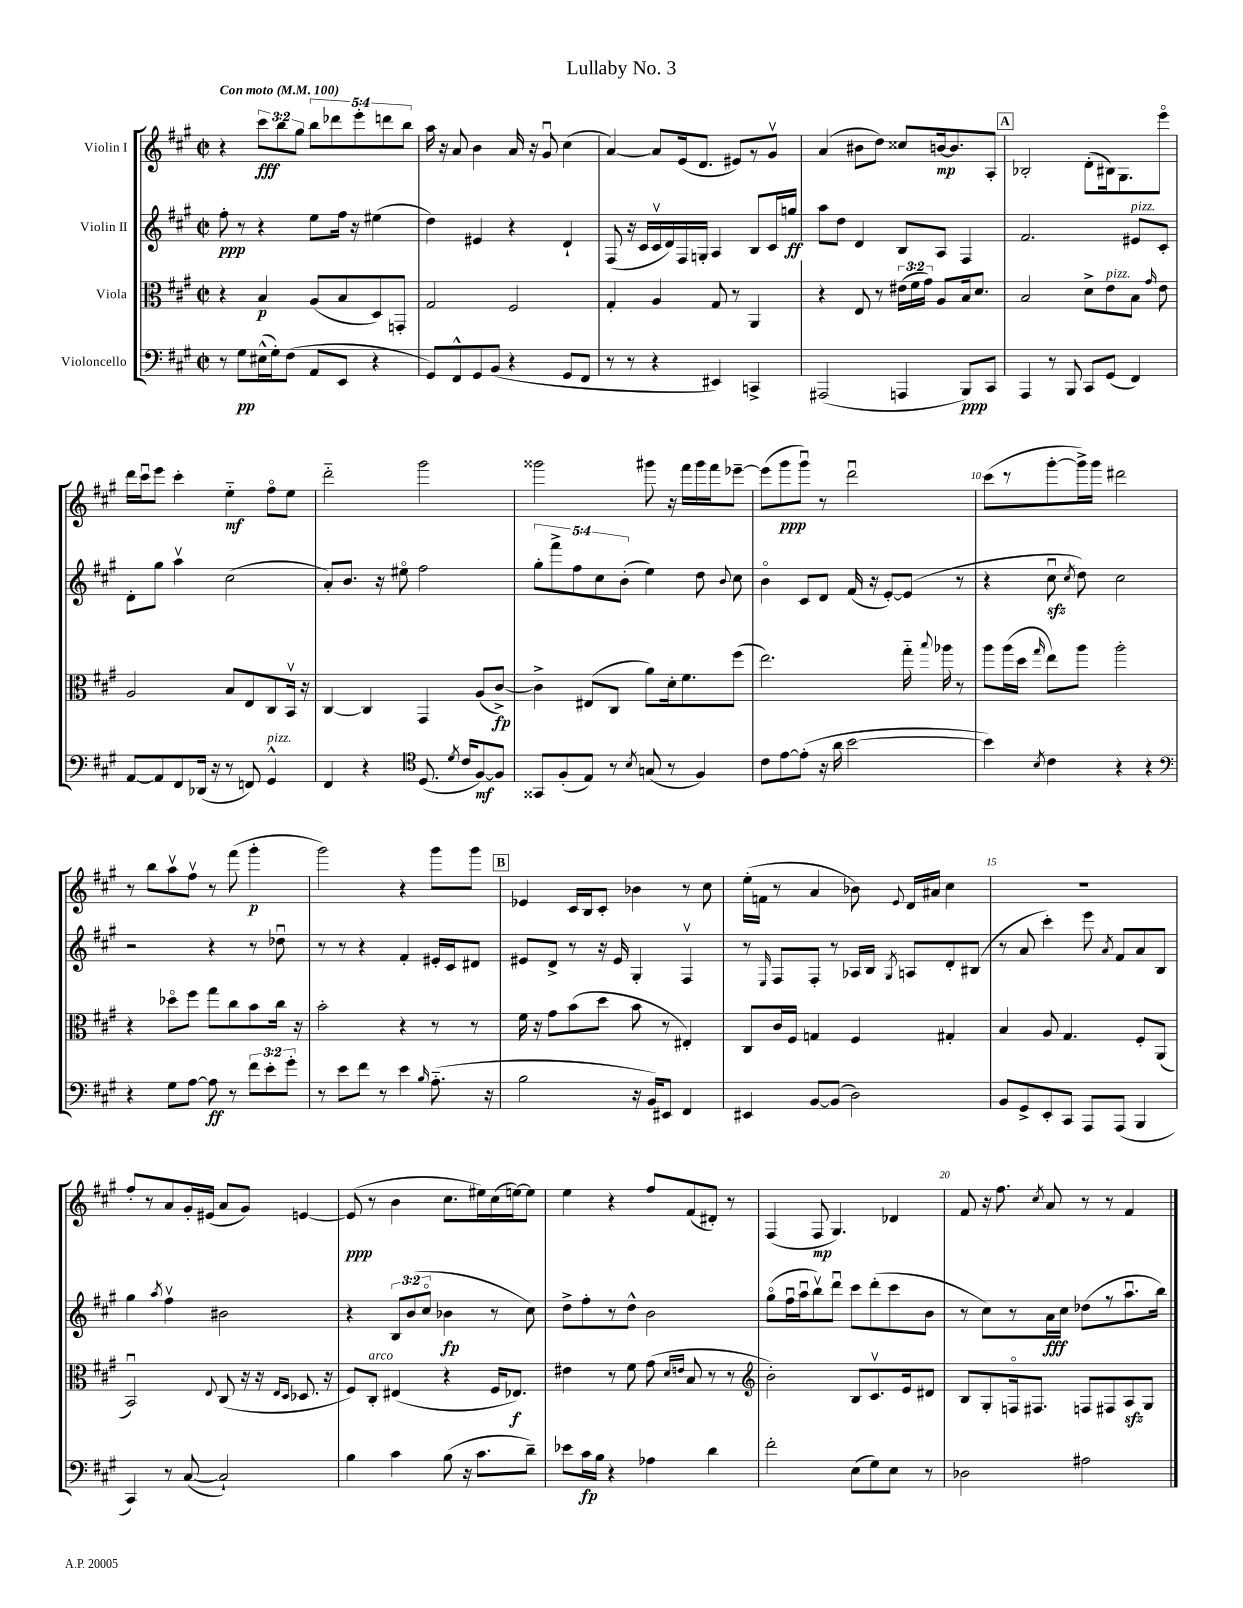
\header { title = "Lullaby No. 3" }
<<
\new StaffGroup <<
\new Staff = "s0" \with { instrumentName = "Violin I" } {
    \clef treble \key a \major \defaultTimeSignature \time 2/2 \override Staff.TupletNumber.text = #tuplet-number::calc-fraction-text \tempo "Con moto" 4 = 100
    \autoBeamOff r4 \tuplet 3/2 { cis'''8[\fff b''8 gis''8] } \tuplet 5/4 { b''8[ des'''8 e'''8-. d'''8 b''8] } |
    a''16 r16 a'8 b'4 a'16 r16 gis'8\downbow cis''4( |
    a'4~) a'8[ e'16( d'8.] eis'8[) r8 gis'8]\upbow |
    a'4( bis'8[ d''8]) cisis''8[ b'16~\mp b'8. a8]-. |
    \mark \markup { \box "A" } bes2-. d'8[-.( bis16) gis8. e'''8]\flageolet |
    d'''16[ cis'''16\downbow e'''8] cis'''4-. e''4-_\mf fis''8[\flageolet e''8] |
    d'''2-_ gis'''2 |
    gisis'''2 gis'''8 r16 fis'''16[ gis'''16 fis'''16 ees'''8]~-- |
    ees'''8[( gis'''8\ppp gis'''8]\downbow) r8 d'''2\downbow |
    cis'''8[( r8 gis'''8~-. gis'''16->) gis'''16] dis'''2 |
    r8 b''8[ a''8\upbow fis''8]\upbow r8 fis'''8( gis'''4-.\p |
    gis'''2) r4 gis'''8[ gis'''8] |
    \mark \markup { \box "B" } ees'4 cis'16[ b16 cis'8]-. bes'4 r8 cis''8 |
    e''16[-.( f'16] r8 a'4 bes'8) \appoggiatura { e'8 } d'16[ ais'16] cis''4 |
    R1 |
    fis''8[-. r8 a'8 gis'16-. eis'16]( a'8[ gis'8]) e'4~ |
    e'8\ppp( r8 b'4 cis''8.[ eis''16) cis''16( e''16~) e''8] |
    e''4 r4 fis''8[ fis'8( dis'8]-.) r8 |
    fis4( fis8\mp gis4.) des'4 |
    fis'8 r16 fis''8. \acciaccatura { cis''8 } a'8 r8 r8 fis'4 \bar "|." |
}
\new Staff = "s1" \with { instrumentName = "Violin II" } {
    \clef treble \key a \major \defaultTimeSignature \time 2/2 \override Staff.TupletNumber.text = #tuplet-number::calc-fraction-text
    \autoBeamOff fis''8-.\ppp r8 r4 e''8[ fis''16] r16 eis''4( |
    d''4) eis'4 r4 d'4-! |
    fis8( r16 cis'16[ cis'16\upbow d'16) fis16 g16]-. a4 b8[ cis'16 g''16]\ff |
    a''8[ d''8] d'4 b8[ a8] fis4 |
    \mark \markup { \box "A" } fis'2. eis'8[^\markup { \italic "pizz." } cis'8]-. |
    d'8[-. gis''8] a''4\upbow cis''2( |
    a'8[-.) b'8.] r16 eis''8\flageolet fis''2 |
    \tuplet 5/4 { gis''8[-. fis'''8-> fis''8 cis''8 b'8]-.( } e''4) d''8 \appoggiatura { b'8 } cis''8 |
    b'4\flageolet cis'8[ d'8] fis'16( r16 e'8[~-.) e'8]( r8 |
    r4 cis''8\downbow\sfz \acciaccatura { cis''8 } d''8) cis''2 |
    r2 r4 r8 des''8\downbow |
    r8 r8 r4 fis'4-. eis'16[-. cis'16 dis'8] |
    \mark \markup { \box "B" } eis'8[ d'8]-> r8 r16 eis'16 gis4-. fis4\upbow |
    r8 \grace { e16 } fis8[ fis8]-. r8 aes16[ b16] \acciaccatura { gis8 } a8[ d'8-. bis8]( |
    r8 a'8 cis'''4-.) e'''8 \acciaccatura { a'8 } fis'8[ a'8 b8] |
    gis''4 \acciaccatura { a''8 } fis''4\upbow bis'2 |
    r4 \tuplet 3/2 { b8[ b'8( cis''8]\flageolet } bes'4\fp r8 cis''8) |
    d''8[-> fis''8-. r8 d''8]-^ b'2 |
    gis''8[\flageolet( fis''16\downbow a''16\downbow b''8\upbow) d'''8]\downbow cis'''8[ d'''8-.( cis'''8 b'8] |
    r8 cis''8[) r8 a'16\fff cis''16] des''8[( r8 a''8.\downbow b''16]) \bar "|." |
}
\new Staff = "s2" \with { instrumentName = "Viola" } {
    \clef alto \key a \major \defaultTimeSignature \time 2/2 \override Staff.TupletNumber.text = #tuplet-number::calc-fraction-text
    \autoBeamOff r4 b4\p a8[( b8 d8) g,8]-. |
    gis2 fis2 |
    gis4-. a4 gis8 r8 a,4 |
    r4 e8 r8 \tuplet 3/2 { eis'16[( fis'16 gis'16]) } a8[ b16 d'8.] |
    \mark \markup { \box "A" } b2 d'8[-> e'8^\markup { \italic "pizz." } b8] \grace { gis'16 } e'8 |
    a2 b8[ e8 cis8 b,16]\upbow r16 |
    cis4~ cis4 gis,4 a8[( cis'8]~->\fp) |
    cis'4-> eis8[( cis8] a'8[) d'16-. fis'8. fis''8]( |
    e''2.) gis''16-_ \appoggiatura { b''8 } aes''16 r8 |
    a''8[ a''16( d''16] \grace { gis''16 } e''8[) a''8] a''2-. |
    r4 des''8[\flageolet fis''8] gis''8[ cis''8 b'8 cis''16] r16 |
    b'2-. r4 r8 r8 |
    \mark \markup { \box "B" } fis'16 r16 gis'8[ b'8( d''8] b'8 r8 eis4-.) |
    cis8[ cis'16 fis16] g4 fis4 gis4-. |
    b4 a8 gis4. fis8[-. a,8]( |
    b,2\downbow) \appoggiatura { e8 } cis8( r16 r16 \grace { e16[ d16] } des8. r16 |
    fis8[) cis8]-.^\markup { \italic "arco" } eis4( r4 fis16[ ees8.]\f) |
    eis'4 r8 fis'8 gis'8( \grace { d'16[ e'16] } b8 r8 r8 |
    \clef treble b'2-.) b8[ cis'8.\upbow e'16 dis'8] |
    b8[ gis8-. f16\flageolet fis8.] f8[ fis8 a8\sfz gis8] \bar "|." |
}
\new Staff = "s3" \with { instrumentName = "Violoncello" } {
    \clef bass \key a \major \defaultTimeSignature \time 2/2 \override Staff.TupletNumber.text = #tuplet-number::calc-fraction-text
    \autoBeamOff r8 gis8[\pp eis16-^( gis16-.) fis8]( a,8[ e,8] r4 |
    gis,8[) fis,8-^ gis,8 b,8]( r4 gis,8[ fis,8] |
    r8 r8 r4 eis,4) c,4-> |
    ais,,2( a,,4 b,,8[\ppp) cis,8] |
    \mark \markup { \box "A" } a,,4 r8 b,,8 cis,8[ gis,8]( fis,4) |
    a,8[~ a,8 fis,8 des,16]( r16 r8 f,8) gis,4-^^\markup { \italic "pizz." } |
    fis,4 r4 \clef tenor d8.( \acciaccatura { d'8 } cis'16[ fis8~\mf) fis8] |
    gisis,8[ fis8-.( e8]) r8 \acciaccatura { b8 } g8( r8 fis4) |
    cis'8[ e'8~ e'8]-.( r16 a'16 b'2~ |
    b'4) \acciaccatura { b8 } cis'4 r4 r4 |
    \clef bass r4 gis8[ a8]~ a8\ff r8 \tuplet 3/2 { fis'8[ e'8-. gis'8]-. } |
    r8 e'8[ fis'8] r8 e'4 \grace { b16 } a8.-_( r16 |
    \mark \markup { \box "B" } b2 r16 b,16[) eis,8] fis,4 |
    eis,4 b,8[~ b,8]( d2) |
    b,8[ gis,8-> e,8-. cis,8] a,,8[ a,,8]( b,,4 |
    cis,4) r8 cis8~( cis2-!) |
    b4 cis'4 b8( r16 cis'8.[ d'8]--) |
    ees'8[ cis'16\fp b16] r4 aes4 d'4 |
    fis'2-. e8[( gis8) e8] r8 |
    des2 ais2 \bar "|." |
}
>>
>>
\layout { \context { \Score \override BarNumber.break-visibility = ##(#f #t #t) barNumberVisibility = #(every-nth-bar-number-visible 5) } }
